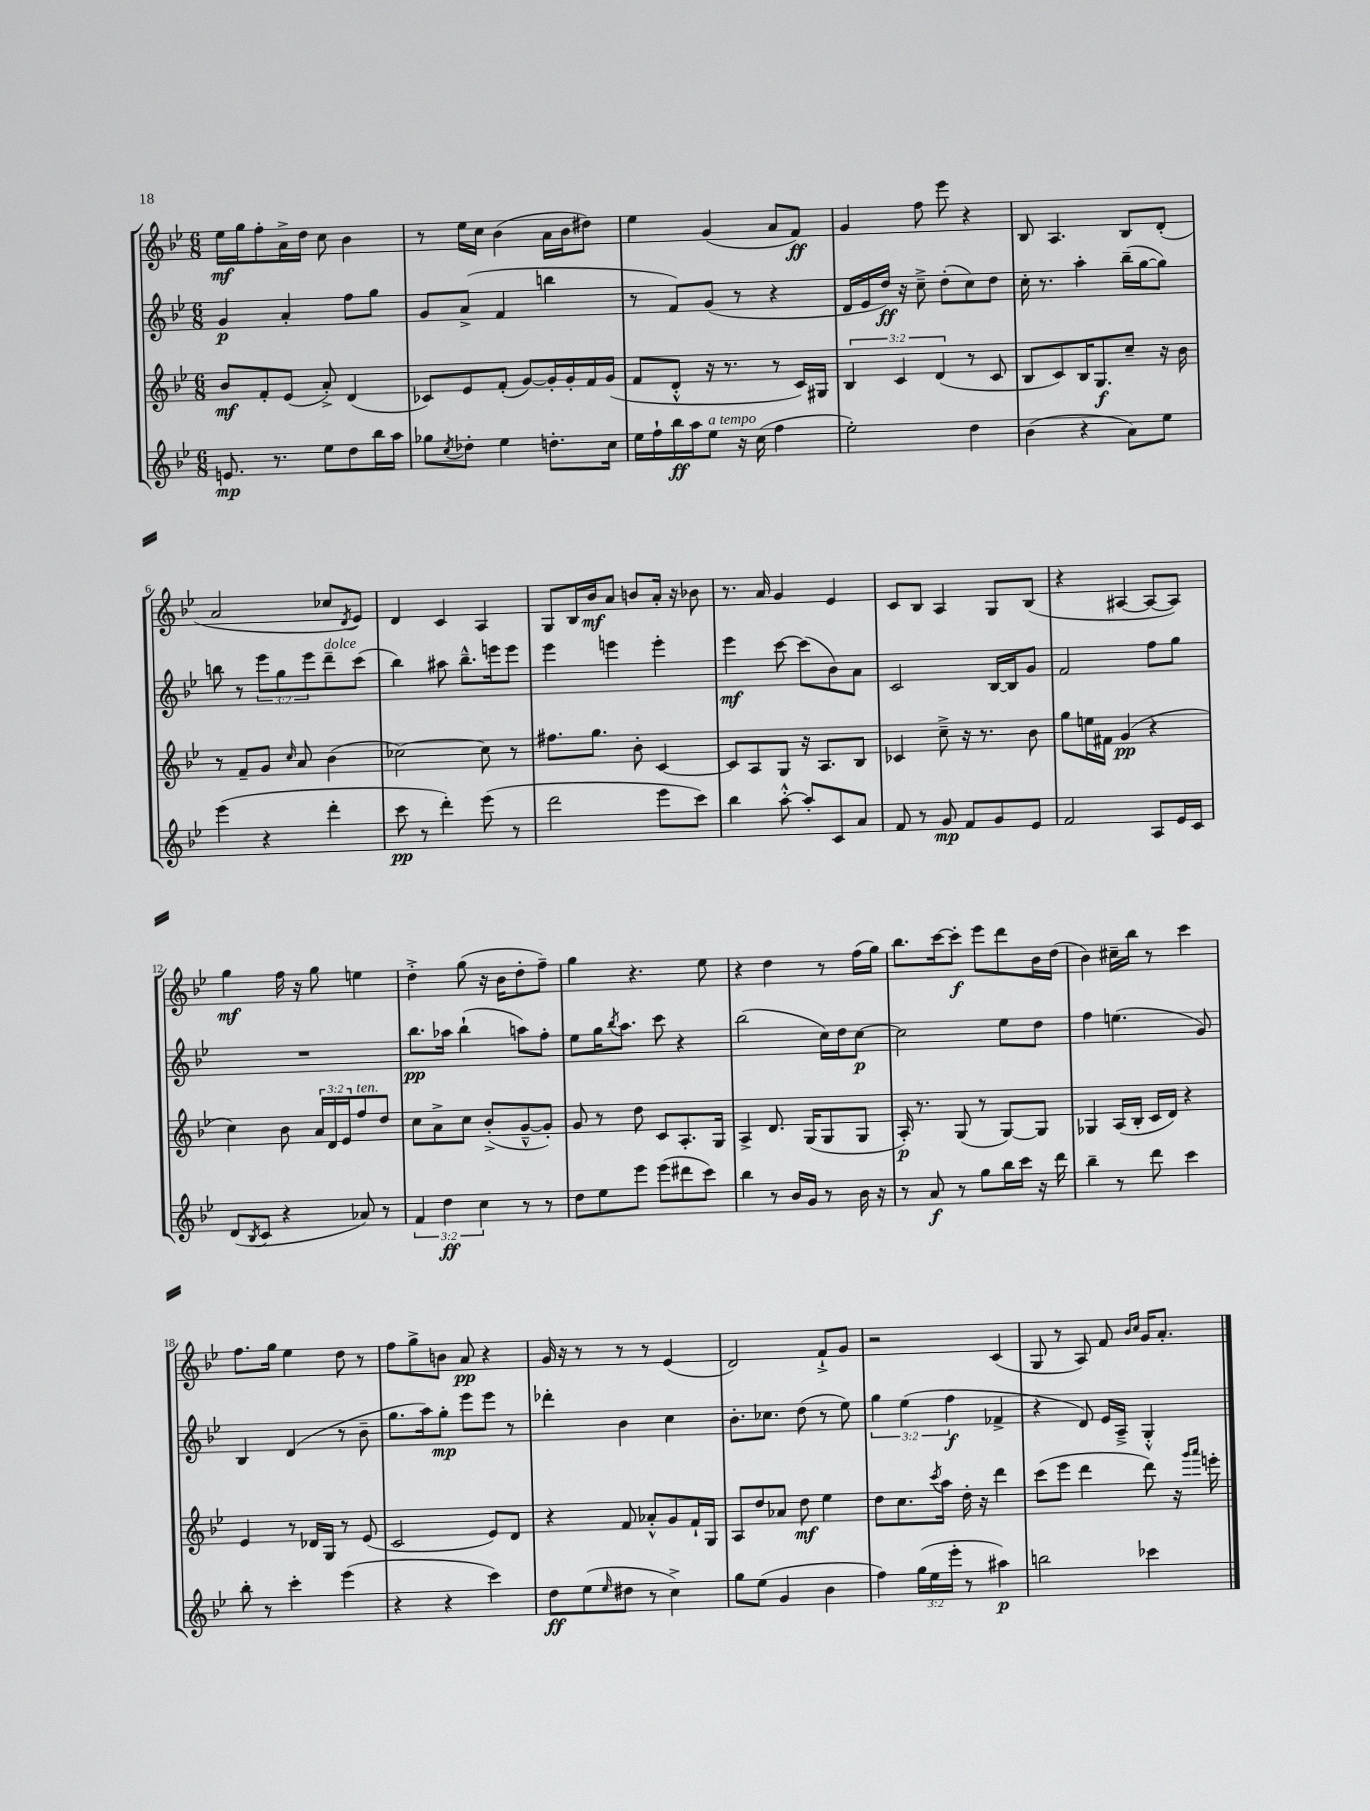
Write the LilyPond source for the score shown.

<<
\new StaffGroup <<
\new Staff = "s0" {
    \clef treble \key bes \major \numericTimeSignature \time 6/8
    ees''16\mf g''16 f''8-. a'16-> d''16 c''8 bes'4 |
    r8 ees''16 c''16 bes'4( a'16 bes'16 dis''8) |
    ees''4 g'4( a'8 f'8\ff) |
    g'4 f''8 ees'''8 r4 |
    bes8 a4. bes8 d'8-.( |
    a'2 ces''8 \acciaccatura { d'8 } ees'8) |
    d'4 c'4 a4 |
    g8 bes16 bes'16\mf a'8 b'8 a'16-. r16 bes'8 |
    r8. a'16 g'4 ees'4 |
    c'8 bes8 a4 g8 bes8( |
    r4 ais4~ ais8~ ais8) |
    g''4\mf f''16 r16 g''8 e''4 |
    d''4-.-> g''8( r16 bes'16 d''8-. f''8--) |
    g''4 r4. ees''8 |
    r4 d''4 r8 f''16( g''16) |
    bes''8. c'''16~ c'''8-.\f ees'''8 d'''8 bes'16 d''16( |
    bes'4) cis''16-- bes''16 r8 c'''4 |
    f''8. g''16 ees''4 d''8 r8 |
    f''8 g''8-> b'8 a'8\pp r4 |
    g'16 r16 r8 r8 r8 ees'4( |
    d'2) f'8-!-> g'8 |
    r2 c'4( |
    g8 r8 a8) f'8 \grace { bes'16 c''16 } g'16 a'8.-. \bar "|." |
}
\new Staff = "s1" {
    \clef treble \key bes \major \numericTimeSignature \time 6/8 \override Staff.TupletNumber.text = #tuplet-number::calc-fraction-text
    g'4\p a'4-. f''8 g''8 |
    g'8 a'8->( f'4 b''4 |
    r8 f'8) g'8( r8 r4 |
    d'16 ees'16 d''16\ff) r16 c''8---> d''8-.( c''8) d''8 |
    c''16-. r8. a''4-. bes''16--( g''16~ g''8) |
    b''8 r8 \tuplet 3/2 { ees'''8 g''8 ees'''8 } d'''8--^\markup { \italic "dolce" } c'''8( |
    bes''4) ais''8 bes''8.---^ e'''16 e'''8 |
    ees'''4 e'''4 e'''4-. |
    ees'''4\mf c'''8~ c'''8( bes'8) a'8 |
    c'2 bes16~ bes16 g'8 |
    f'2 f''8 g''8 |
    R2. |
    bes''8.\pp aes''16 bes''4-!( a''8) f''8-. |
    ees''8 g''16 \acciaccatura { bes''8 } a''8. c'''8 r4 |
    bes''2( c''16) d''16 c''8~\p |
    c''2 ees''8 d''8 |
    f''4 e''4.( g'8) |
    bes4 d'4( r8 bes'8-- |
    g''8. a''16) g''8-.\mp ees'''8 ees'''8 r8 |
    des'''4-. bes'4 c''4 |
    bes'8.-. ces''8. d''8( r8 ees''8) |
    \tuplet 3/2 { g''4 ees''4( f''4\f } fes'4-> |
    r4 d'8) ees'16 a16---> g4-.-^ \bar "|." |
}
\new Staff = "s2" {
    \clef treble \key bes \major \numericTimeSignature \time 6/8 \override Staff.TupletNumber.text = #tuplet-number::calc-fraction-text
    bes'8\mf f'8-. ees'8( a'8-.->) d'4( |
    ces'8) ees'8 f'8-.( g'8~) g'16-. g'16-. f'16 g'16( |
    f'8 d'8-.-^ r16 r8. r8 c'16) gis16 |
    \tuplet 3/2 { bes4 c'4 d'4( } r8 c'8 |
    bes8 c'8) bes16 g8.\f c''8-- r16 bes'16 |
    r8 f'8-- g'8 \grace { c''16 } a'8 bes'4( |
    ces''2~) ces''8 r8 |
    fis''8. g''8. bes'8-. c'4~ |
    c'8 a8 g8 r16 a8. bes8 |
    ces'4 c''8---> r16 r8. bes'8 |
    g''8 e''16 fis'16 g'4\pp( r4 |
    c''4) bes'8 \tuplet 3/2 { a'16 d'16 ees'16 } f''8^\markup { \italic "ten." } d''8 |
    c''8 a'8-> c''8 bes'8-.->( g'8~---^ g'8-.) |
    g'8 r8 d''8 c'8 a8.-. g16 |
    a4-> d'8. g16( g8 g8 |
    a16-.\p) r8. g8( r8 g8~) g8 |
    ges4 a16( bes16-. c'16 d'16) r4 |
    ees'4 r8 des'16 g16 r8 ees'8( |
    c'2 ees'8) d'8 |
    r4 f'8 aes'8-.-^ g'8 f'16-! g16 |
    a8 d''8 aes'8 d''8\mf ees''4 |
    d''8 c''8. \acciaccatura { c'''8 } a''16 d''16-. r16 d'''4 |
    c'''8( ees'''8 d'''4 d'''8) r16 \grace { g'''16 a'''16 } e'''16-. \bar "|." |
}
\new Staff = "s3" {
    \clef treble \key bes \major \numericTimeSignature \time 6/8 \override Staff.TupletNumber.text = #tuplet-number::calc-fraction-text
    e'8.\mp r8. ees''8 d''8 bes''16 a''16 |
    ges''8 \acciaccatura { c''8 } des''8-. ees''4 d''8.-. c''16 |
    ees''16 f''16-! bes''16\ff a''16 ees''8^\markup { \italic "a tempo" } r16 c''16( f''4 |
    ees''2-.) d''4 |
    bes'4( r4 a'8) ees''8 |
    ees'''4( r4 d'''4-. |
    c'''8\pp r8 d'''4-.) ees'''8( r8 |
    d'''2 ees'''8 c'''8) |
    bes''4 a''8~-.-^ a''8-. c'8 a'8 |
    f'8 r8 g'8\mp f'8 g'8 ees'8 |
    f'2 a8 ees'16 c'16 |
    d'8( \acciaccatura { bes8 } c'8 r4 aes'8) r8 |
    \tuplet 3/2 { f'4 d''4\ff c''4 } r8 r8 |
    d''8 ees''8 ees'''8 ees'''8( dis'''8 c'''8) |
    bes''4 r8 bes'16 g'16 r8 bes'16 r16 |
    r8 a'8\f r8 g''8 bes''16 c'''16 r16 d'''16 |
    bes''4-- r8 d'''8 c'''4 |
    bes''8-. r8 c'''4-. ees'''4( |
    r4 r4 c'''4) |
    d''8\ff ees''8( \grace { ees''16 } dis''8 r8 c''4->) |
    g''8 ees''8( g'4 bes'4 |
    f''4) \tuplet 3/2 { g''16( ees''16 ees'''16-. } r8 ais''4\p) |
    b''2 ces'''4 \bar "|." |
}
>>
>>
